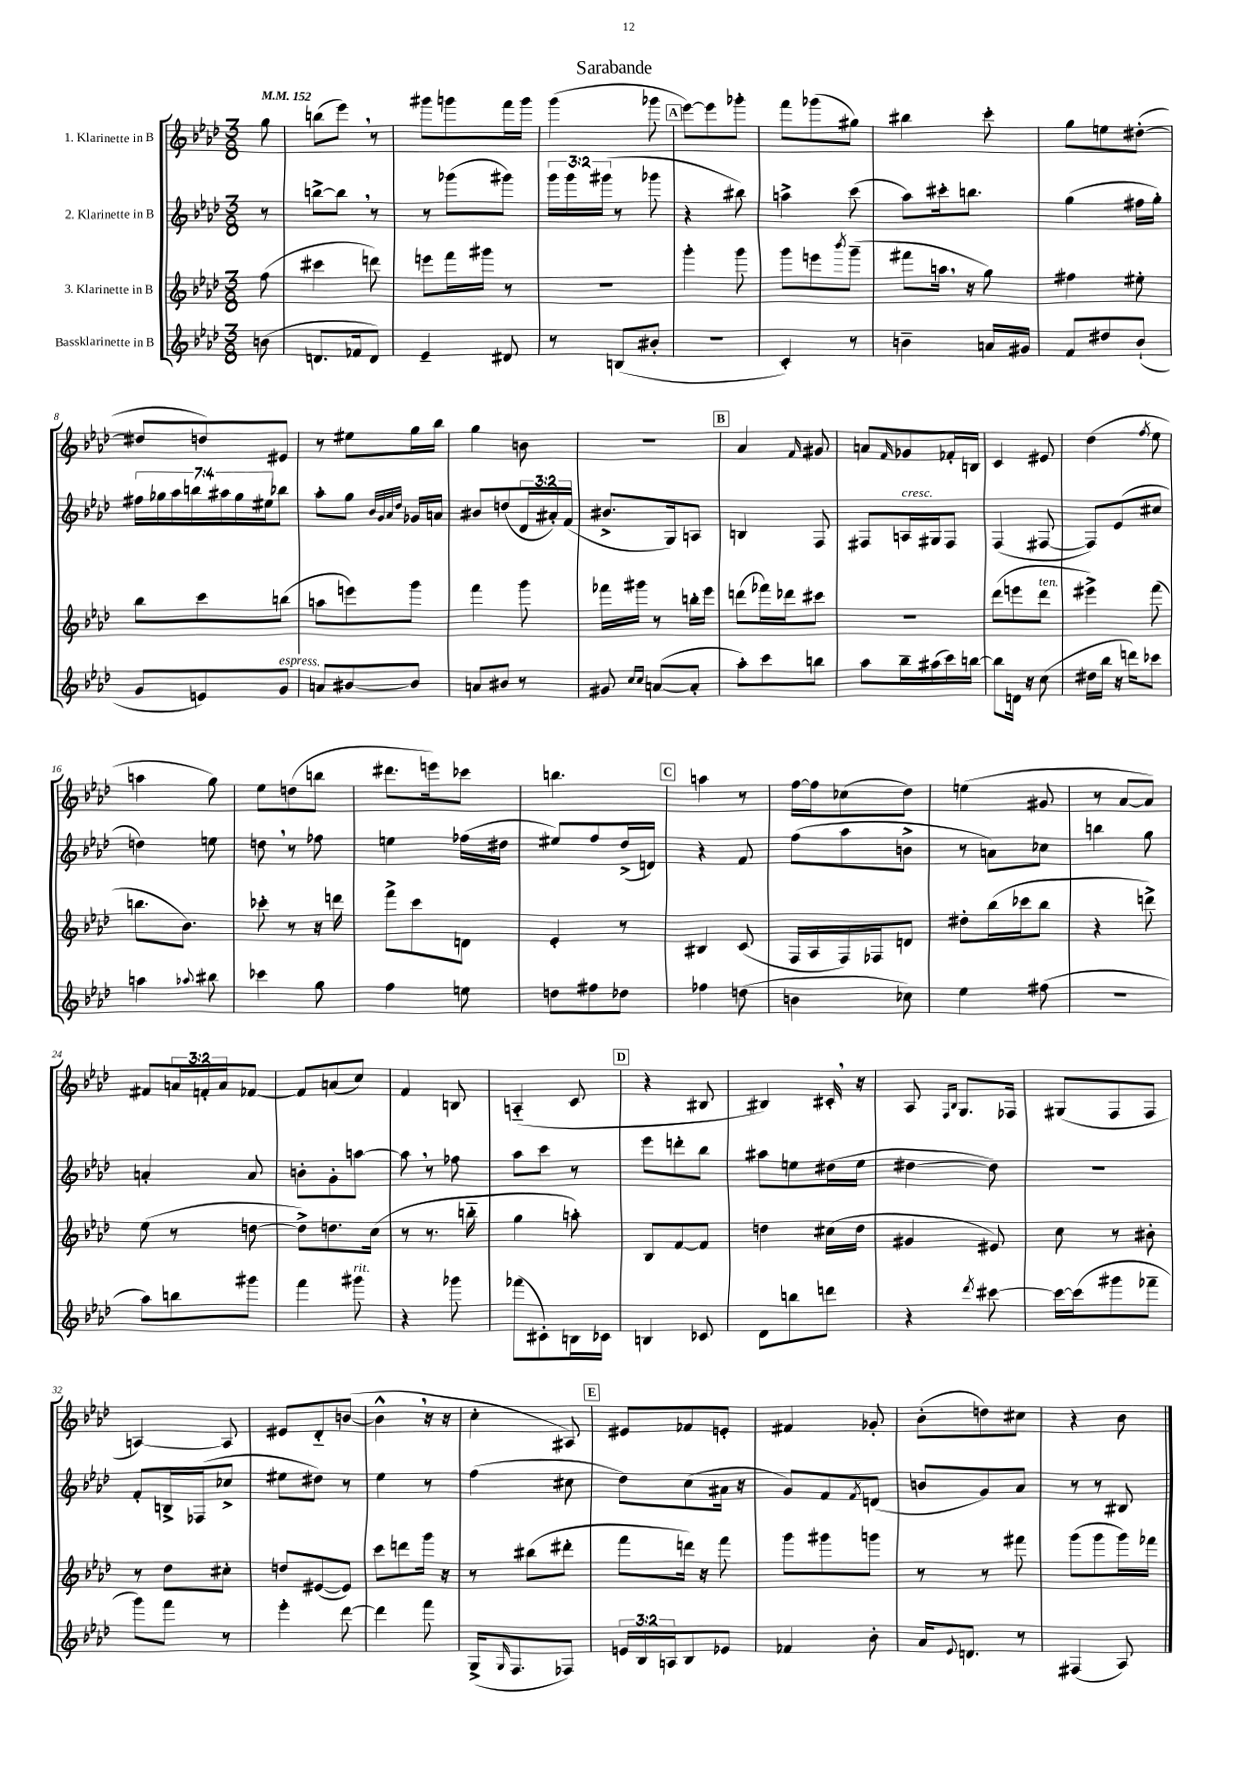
\header { title = "Sarabande" }
<<
\new StaffGroup <<
\new Staff = "s0" \with { instrumentName = "1. Klarinette in B" } {
    \clef treble \key aes \major \numericTimeSignature \time 3/8 \override Staff.TupletNumber.text = #tuplet-number::calc-fraction-text \partial 8 \tempo 4 = 152
    g''8 |
    b''8( ees'''8) \breathe r8 |
    gis'''8 g'''8 f'''16 g'''16 |
    g'''4( ges'''8 |
    \mark \markup { \box "A" } ees'''8~) ees'''8 ges'''8-. |
    f'''8 ges'''8( gis''8) |
    bis''4 c'''8-. |
    g''8 e''8 dis''8~-.( |
    dis''8 d''8) eis'8 |
    r8 eis''8 g''16 bes''16 |
    g''4 b'8 |
    R4. |
    \mark \markup { \box "B" } aes'4 \grace { f'16 } gis'8 |
    a'8 \grace { f'16 } ges'8 fes'16-. b16 |
    c'4 eis'8 |
    des''4( \acciaccatura { f''8 } ees''8 |
    a''4 g''8) |
    ees''8 d''8( b''8 |
    dis'''8. e'''16) ces'''8 |
    b''4. |
    \mark \markup { \box "C" } a''4 r8 |
    f''16~ f''16 ces''8( des''8) |
    e''4( gis'8 |
    r8 aes'8~ aes'8) |
    fis'8 \tuplet 3/2 { a'16 f'16-. a'16 } fes'8~ |
    fes'8 a'8( c''8) |
    f'4 b8 |
    a4-_( c'8 |
    \mark \markup { \box "D" } r4 bis8 |
    bis4) cis'16-. \breathe r16 |
    aes8 \grace { f16 bes16 } g8. fes16 |
    gis8( f8 f8 |
    a4~) a8 |
    eis'8 des'8-_ b'8~( |
    b'4-^ \breathe r16 r16 |
    c''4-. ais8) |
    \mark \markup { \box "E" } eis'8 fes'8 e'8-. |
    fis'4 ges'8-. |
    bes'8-.( d''8) cis''8 |
    r4 bes'8 \bar "|." |
}
\new Staff = "s1" \with { instrumentName = "2. Klarinette in B" } {
    \clef treble \key aes \major \numericTimeSignature \time 3/8 \override Staff.TupletNumber.text = #tuplet-number::calc-fraction-text \partial 8
    r8 |
    b''8~-> b''8 \breathe r8 |
    r8 ges'''8( gis'''8) |
    \tuplet 3/2 { g'''16 g'''16 gis'''16( } r8 ges'''8 |
    \mark \markup { \box "A" } r4 bis''8) |
    a''4-> c'''8( |
    aes''8) cis'''16-. b''8. |
    g''4( fis''16 g''16-.) |
    \tuplet 7/4 { fis''16 ges''16 aes''16 b''16 ais''16 ges''16 eis''16 } bes''8 |
    aes''8-. g''8 \grace { bes'32 g'32 aes'32 des''32 } ges'16 a'16 |
    bis'8 d''8( \tuplet 3/2 { des'16 ais'16-.) f'16( } |
    bis'8.-> g16) a8 |
    \mark \markup { \box "B" } b4 f8 |
    fis8 a16^\markup { \italic "cresc." } gis16 fis8 |
    f4( fis8~ |
    fis8) ees'8( cis''8 |
    d''4) e''8 |
    d''8 \breathe r8 fes''8 |
    e''4 fes''16( dis''16 |
    eis''8) f''8 des''16->( d'16) |
    \mark \markup { \box "C" } r4 f'8 |
    f''8( aes''8 b'8-> |
    r8 a'8) ces''8 |
    b''4 g''8 |
    a'4-. a'8 |
    b'8-. g'8-. a''8~ |
    a''8 \breathe r8 fes''8 |
    aes''8 c'''8 r8 |
    \mark \markup { \box "D" } ees'''8 d'''8-. bes''8 |
    ais''8 e''8 dis''16( e''16 |
    dis''4~ dis''8) |
    R4. |
    f'8-. b16-> fes16( ces''8-> |
    eis''8 dis''8) r8 |
    ees''4 r8 |
    f''4( cis''8 |
    \mark \markup { \box "E" } des''8) c''8( ais'16 r16 |
    g'8) f'8 \acciaccatura { f'8 } d'8( |
    b'8 g'8) aes'8 |
    r8 r8 bis8 \bar "|." |
}
\new Staff = "s2" \with { instrumentName = "3. Klarinette in B" } {
    \clef treble \key aes \major \numericTimeSignature \time 3/8 \partial 8
    f''8( |
    cis'''4 d'''8) |
    e'''8 f'''16 gis'''16 r8 |
    R4. |
    \mark \markup { \box "A" } g'''4-. g'''8 |
    g'''8 e'''8 \acciaccatura { bes'''8 } g'''8--( |
    fis'''8 a''16 \breathe r16 g''8) |
    fis''4 eis''8-. |
    bes''8 c'''8 b''8( |
    a''8 e'''8) g'''8 |
    f'''4 g'''8 |
    fes'''16 gis'''16 r8 b''16-. ees'''16 |
    \mark \markup { \box "B" } d'''8( fes'''16) des'''16 cis'''8 |
    R4. |
    des'''8( e'''8 des'''8^\markup { \italic "ten." } |
    eis'''4->) f'''8( |
    b''8. bes'8.) |
    ces'''8-. r8 r16 d'''16 |
    f'''8-> c'''8 d'8 |
    ees'4-. r8 |
    \mark \markup { \box "C" } bis4 c'8( |
    f16 aes16 f16) fes16 d'8 |
    dis''8-. bes''16( ces'''16 bes''8 |
    r4 d'''8->) |
    ees''8( r8 d''8~ |
    d''8->) d''8. c''16( |
    r8 r8. b''16-_ |
    g''4 a''8-.) |
    \mark \markup { \box "D" } bes8 f'8~ f'8 |
    d''4 cis''16( d''16 |
    gis'4 eis'8) |
    c''8 r8 bis'8-. |
    r8 des''8 cis''8-. |
    d''8 eis'8~( eis'8) |
    c'''8 d'''8 g'''16 r16 |
    r8 bis''8( dis'''8-. |
    \mark \markup { \box "E" } f'''8 d'''16) r16 f'''8 |
    g'''8 gis'''8 g'''8 |
    r8 r8 fis'''8 |
    g'''8( g'''8 g'''16) fes'''16 \bar "|." |
}
\new Staff = "s3" \with { instrumentName = "Bassklarinette in B" } {
    \clef treble \key aes \major \numericTimeSignature \time 3/8 \override Staff.TupletNumber.text = #tuplet-number::calc-fraction-text \partial 8
    b'8( |
    d'8. fes'16 d'8) |
    ees'4-- dis'8 |
    r8 b8( bis'8-. |
    \mark \markup { \box "A" } R4. |
    c'4-.) r8 |
    b'4-- a'16 gis'16 |
    f'8 dis''8 bes'8-!( |
    g'8 e'8) g'8^\markup { \italic "espress." } |
    a'8 bis'8~ bis'8 |
    a'8 bis'8 r8 |
    gis'8 \grace { c''16 c''16 } a'8~( a'8-. |
    \mark \markup { \box "B" } aes''8-.) c'''8 b''8 |
    aes''8 bes''16-- ais''16( c'''16) b''16~ |
    b''8 d'16 r16 c''8( |
    dis''16 bes''16 r16 d'''16) ces'''8 |
    a''4 \appoggiatura { aes''8 } bis''8 |
    ces'''4 g''8 |
    f''4 e''8 |
    d''8 fis''8 des''8 |
    \mark \markup { \box "C" } fes''4 d''8( |
    b'4 ces''8) |
    ees''4 fis''8( |
    R4. |
    aes''8) b''8 gis'''8 |
    f'''4 gis'''8^\markup { \italic "rit." } |
    r4 ges'''8 |
    fes'''8( cis'8-.) b16 ces'16 |
    \mark \markup { \box "D" } b4 ces'8 |
    des'8 b''8 d'''8 |
    r4 \acciaccatura { des'''8 } cis'''8~ |
    cis'''16~ cis'''16( gis'''8 fes'''8-- |
    g'''8) f'''8 r8 |
    ees'''4-. des'''8~ |
    des'''4 f'''8 |
    g16->( \grace { g16 } f8. fes8) |
    \mark \markup { \box "E" } \tuplet 3/2 { e'16 bes16 a16 } bes8 ees'8 |
    fes'4 bes'8-. |
    aes'16 \appoggiatura { ees'8 } d'8. r8 |
    fis4( aes8) \bar "|." |
}
>>
>>
